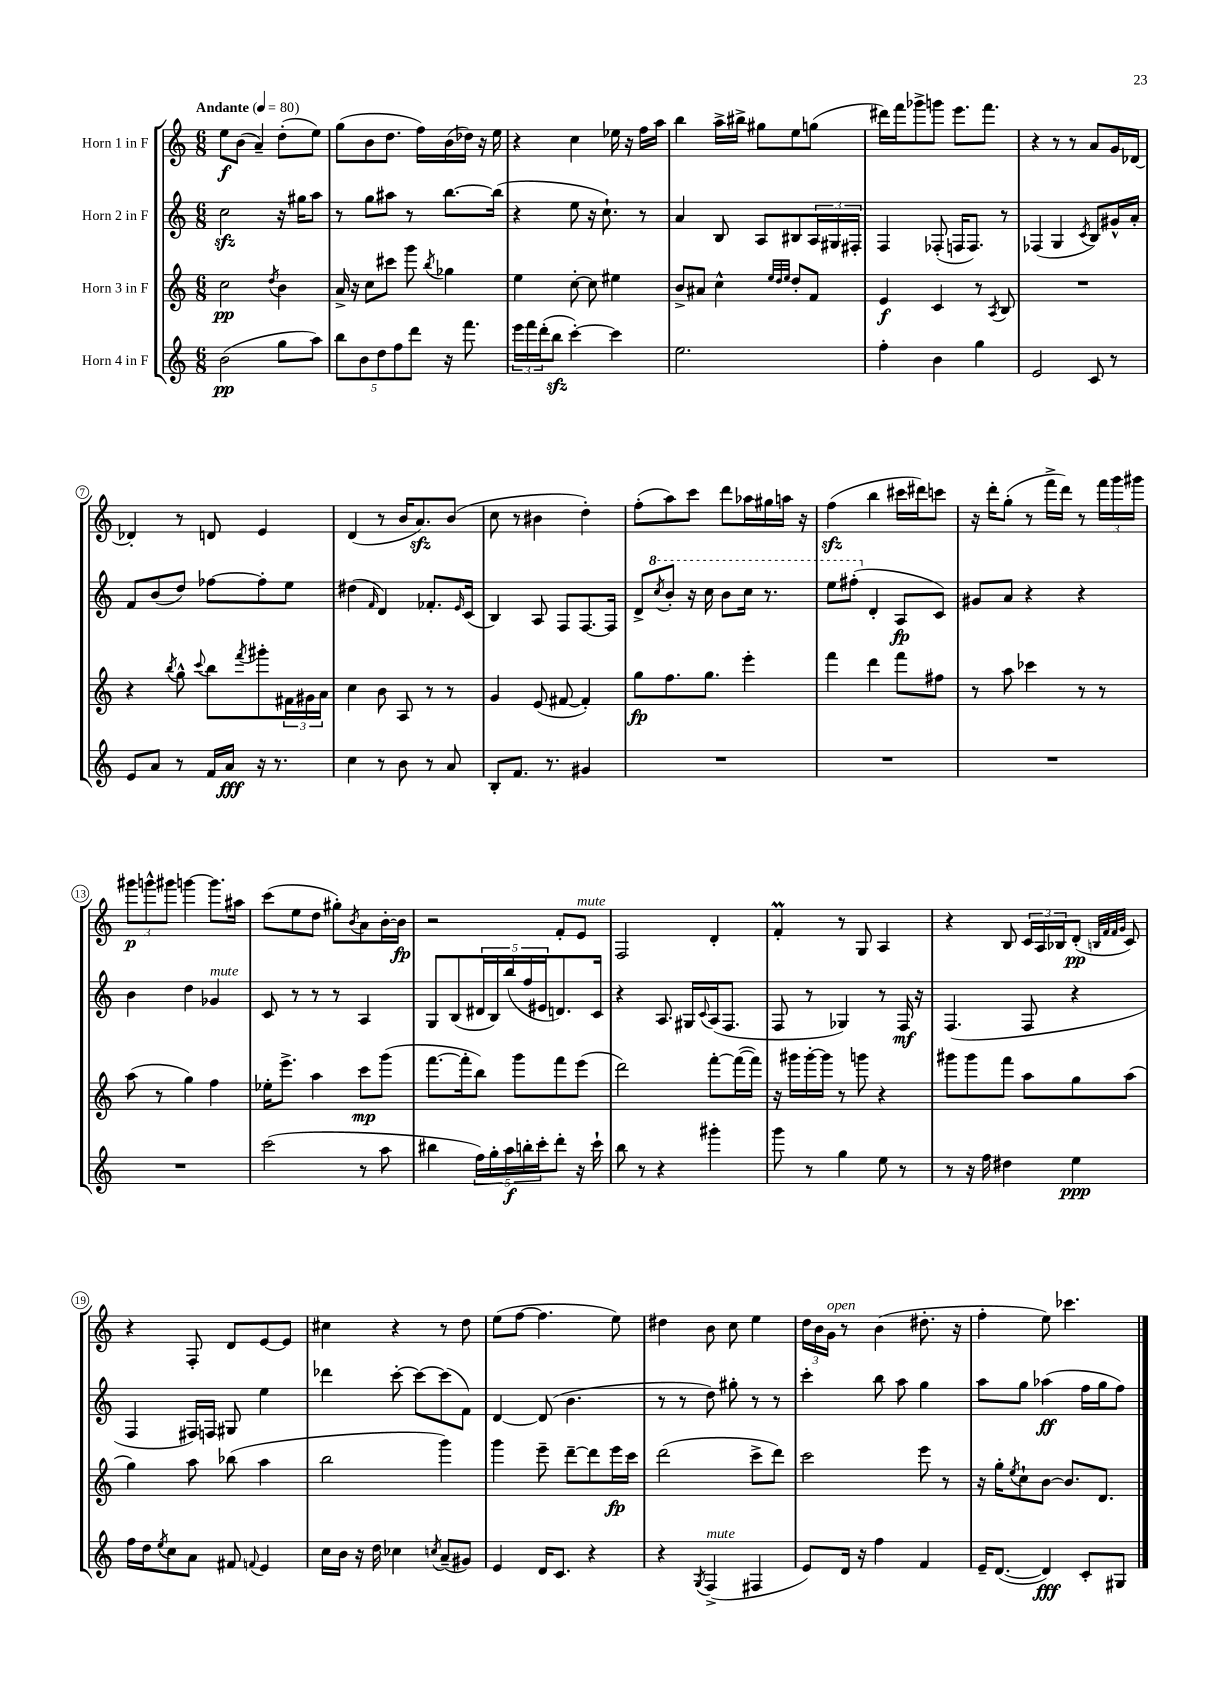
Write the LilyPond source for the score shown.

<<
\new StaffGroup <<
\new Staff = "s0" \with { instrumentName = "Horn 1 in F" } {
    \clef treble \key c \major \numericTimeSignature \time 6/8 \tempo "Andante" 4 = 80
    e''8\f b'8( a'4--) d''8-.( e''8) |
    g''8( b'8 d''8. f''16) b'16( des''16) r16 e''16 |
    r4 c''4 ees''16 r16 f''16 a''16 |
    b''4 a''16-> bis''16-> gis''8 e''8 g''8( |
    dis'''16) f'''16 ges'''8-> g'''8 e'''8. f'''8. |
    r4 r8 r8 a'8 g'16 des'16~ |
    des'4-. r8 d'8 e'4 |
    d'4( r8 b'16 a'8.\sfz) b'8( |
    c''8 r8 bis'4 d''4-.) |
    f''8-.( a''8) c'''8 d'''8 aes''16 gis''16 a''16 r16 |
    f''4\sfz( b''4 cis'''16 dis'''16) c'''8 |
    r16 d'''16-. g''8-.( r8 f'''16-> d'''16) r8 \tuplet 3/2 { f'''16 g'''16 gis'''16 } |
    \tuplet 3/2 { gis'''8\p g'''8-^ gis'''8 } g'''4~ g'''8. ais''16 |
    c'''8( e''8 d''8 gis''8-.) \acciaccatura { b'8 } a'8 b'16~-. b'16\fp |
    r2 f'8-. e'8^\markup { \italic "mute" } |
    f2 d'4-. |
    f'4-.\prall r8 g8 a4 |
    r4 b8 \tuplet 3/2 { c'16 a16 bes16 } d'8-.\pp( \grace { b32 f'32 f'32 g'32 } c'8) |
    r4 f8-. d'8 e'8~ e'8 |
    cis''4 r4 r8 d''8 |
    e''8( f''8~ f''4. e''8) |
    dis''4 b'8 c''8 e''4 |
    \tuplet 3/2 { d''16 b'16 g'16^\markup { \italic "open" } } r8 b'4( dis''8.-. r16 |
    f''4-. e''8) ces'''4. \bar "|." |
}
\new Staff = "s1" \with { instrumentName = "Horn 2 in F" } {
    \clef treble \key c \major \numericTimeSignature \time 6/8
    c''2\sfz r16 gis''16 a''8 |
    r8 g''8 ais''8 r8 b''8.~ b''16( |
    r4 e''8 r16 c''8.-!) r8 |
    a'4 b8 a8 bis8 \tuplet 3/2 { a16 gis16 fis16-. } |
    f4 fes8-.( f16 f8.) r8 |
    fes4( g4 \acciaccatura { c'8 } b8) gis'16-^ a'16-. |
    f'8 b'8( d''8) fes''8~ fes''8-. e''8 |
    dis''4( \grace { f'16 } d'4) fes'8.-. \grace { e'16 } c'16( |
    b4) a8 f8 f8.~ f16 |
    d'8-> \ottava #1 \acciaccatura { c'''8 } b''8-. r16 c'''16 b''8 c'''16 r8. |
    e'''8 fis'''8-.( \ottava #0 d'4-. a8\fp c'8) |
    gis'8 a'8 r4 r4 |
    b'4 d''4 ges'4^\markup { \italic "mute" } |
    c'8 r8 r8 r8 a4 |
    g8 b8( \tuplet 5/4 { dis'16 b16) b''16( f''16 eis'16 } d'8.) c'16 |
    r4 a8. gis16 \appoggiatura { c'8 } a16( f8. |
    f8 r8 ges4) r8 f16\mf r16 |
    f4.( f8 r4 |
    f4 fis16) f16 gis8 e''4 |
    des'''4 c'''8~-. c'''8~ c'''8( f'8) |
    d'4~ d'8( b'4. |
    r8 r8 d''8) gis''8-. r8 r8 |
    c'''4-. b''8 a''8 g''4 |
    a''8 g''8 aes''4\ff( f''16 g''16 f''8) \bar "|." |
}
\new Staff = "s2" \with { instrumentName = "Horn 3 in F" } {
    \clef treble \key c \major \numericTimeSignature \time 6/8
    c''2\pp \acciaccatura { d''8 } b'4 |
    a'16-> r16 c''8 cis'''8 g'''8 \acciaccatura { b''8 } ges''4 |
    e''4 c''8~-. c''8 eis''4 |
    b'8-> ais'8 c''4-^ \grace { e''32 d''32 e''32 } d''8-. f'8 |
    e'4\f c'4 r8 \acciaccatura { a8 } b8 |
    R2. |
    r4 \acciaccatura { b''8 } g''8-^ \appoggiatura { c'''8 } b''8 \acciaccatura { f'''8 } gis'''8-. \tuplet 3/2 { fis'16 gis'16 a'16 } |
    c''4 b'8 a8 r8 r8 |
    g'4 e'8( fis'8~ fis'4-.) |
    g''8\fp f''8. g''8. e'''4-. |
    f'''4 d'''4 f'''8 fis''8 |
    r8 a''8 ces'''4 r8 r8 |
    a''8( r8 g''4) f''4 |
    ees''16-. e'''8.-> a''4 c'''8\mp g'''8( |
    f'''8.~ f'''16-. b''8) g'''8 f'''8 e'''8( |
    d'''2) f'''8~-. f'''16~( f'''16) |
    r16 gis'''16 gis'''16~-. gis'''16 r8 g'''8 r4 |
    gis'''8 gis'''8 f'''8 a''8 g''8 a''8( |
    g''4) a''8 bes''8( a''4 |
    b''2 g'''4) |
    g'''4 e'''8-- d'''8~-- d'''8 e'''16\fp c'''16 |
    d'''2( c'''8-> d'''8) |
    c'''2 e'''8 r8 |
    r16 g''16-. \acciaccatura { e''8 } c''8-! b'8~ b'8. d'8. \bar "|." |
}
\new Staff = "s3" \with { instrumentName = "Horn 4 in F" } {
    \clef treble \key c \major \numericTimeSignature \time 6/8
    b'2\pp( g''8 a''8) |
    \tuplet 5/4 { b''8 b'8 d''8 f''8 d'''8 } r16 f'''8. |
    \tuplet 3/2 { e'''16 f'''16 d'''16-.( } b''8\sfz c'''4~-.) c'''4 |
    e''2. |
    f''4-. b'4 g''4 |
    e'2 c'8 r8 |
    e'8 a'8 r8 f'16 a'16\fff r16 r8. |
    c''4 r8 b'8 r8 a'8 |
    b8-. f'8. r8. gis'4 |
    R2. |
    R2. |
    R2. |
    R2. |
    c'''2( r8 a''8 |
    bis''4 \tuplet 5/4 { f''16) g''16-. a''16\f b''16-. c'''16-. } d'''8-. r16 c'''16-! |
    b''8 r8 r4 gis'''4-. |
    g'''8 r8 g''4 e''8 r8 |
    r8 r16 f''16 dis''4 e''4\ppp |
    f''16 d''16 \acciaccatura { e''8 } c''8 a'8 fis'8 \appoggiatura { f'8 } e'4 |
    c''16 b'16 r16 d''16 ces''4 \acciaccatura { c''8 } a'8--( gis'8) |
    e'4 d'16 c'8. r4 |
    r4 \acciaccatura { g8 } f4->^\markup { \italic "mute" }( fis4 |
    e'8) d'16 r16 f''4 f'4 |
    e'16-- d'8.~( d'4\fff) c'8-. gis8 \bar "|." |
}
>>
>>
\layout { \context { \Score \override BarNumber.stencil = #(make-stencil-circler 0.1 0.3 ly:text-interface::print) } }
